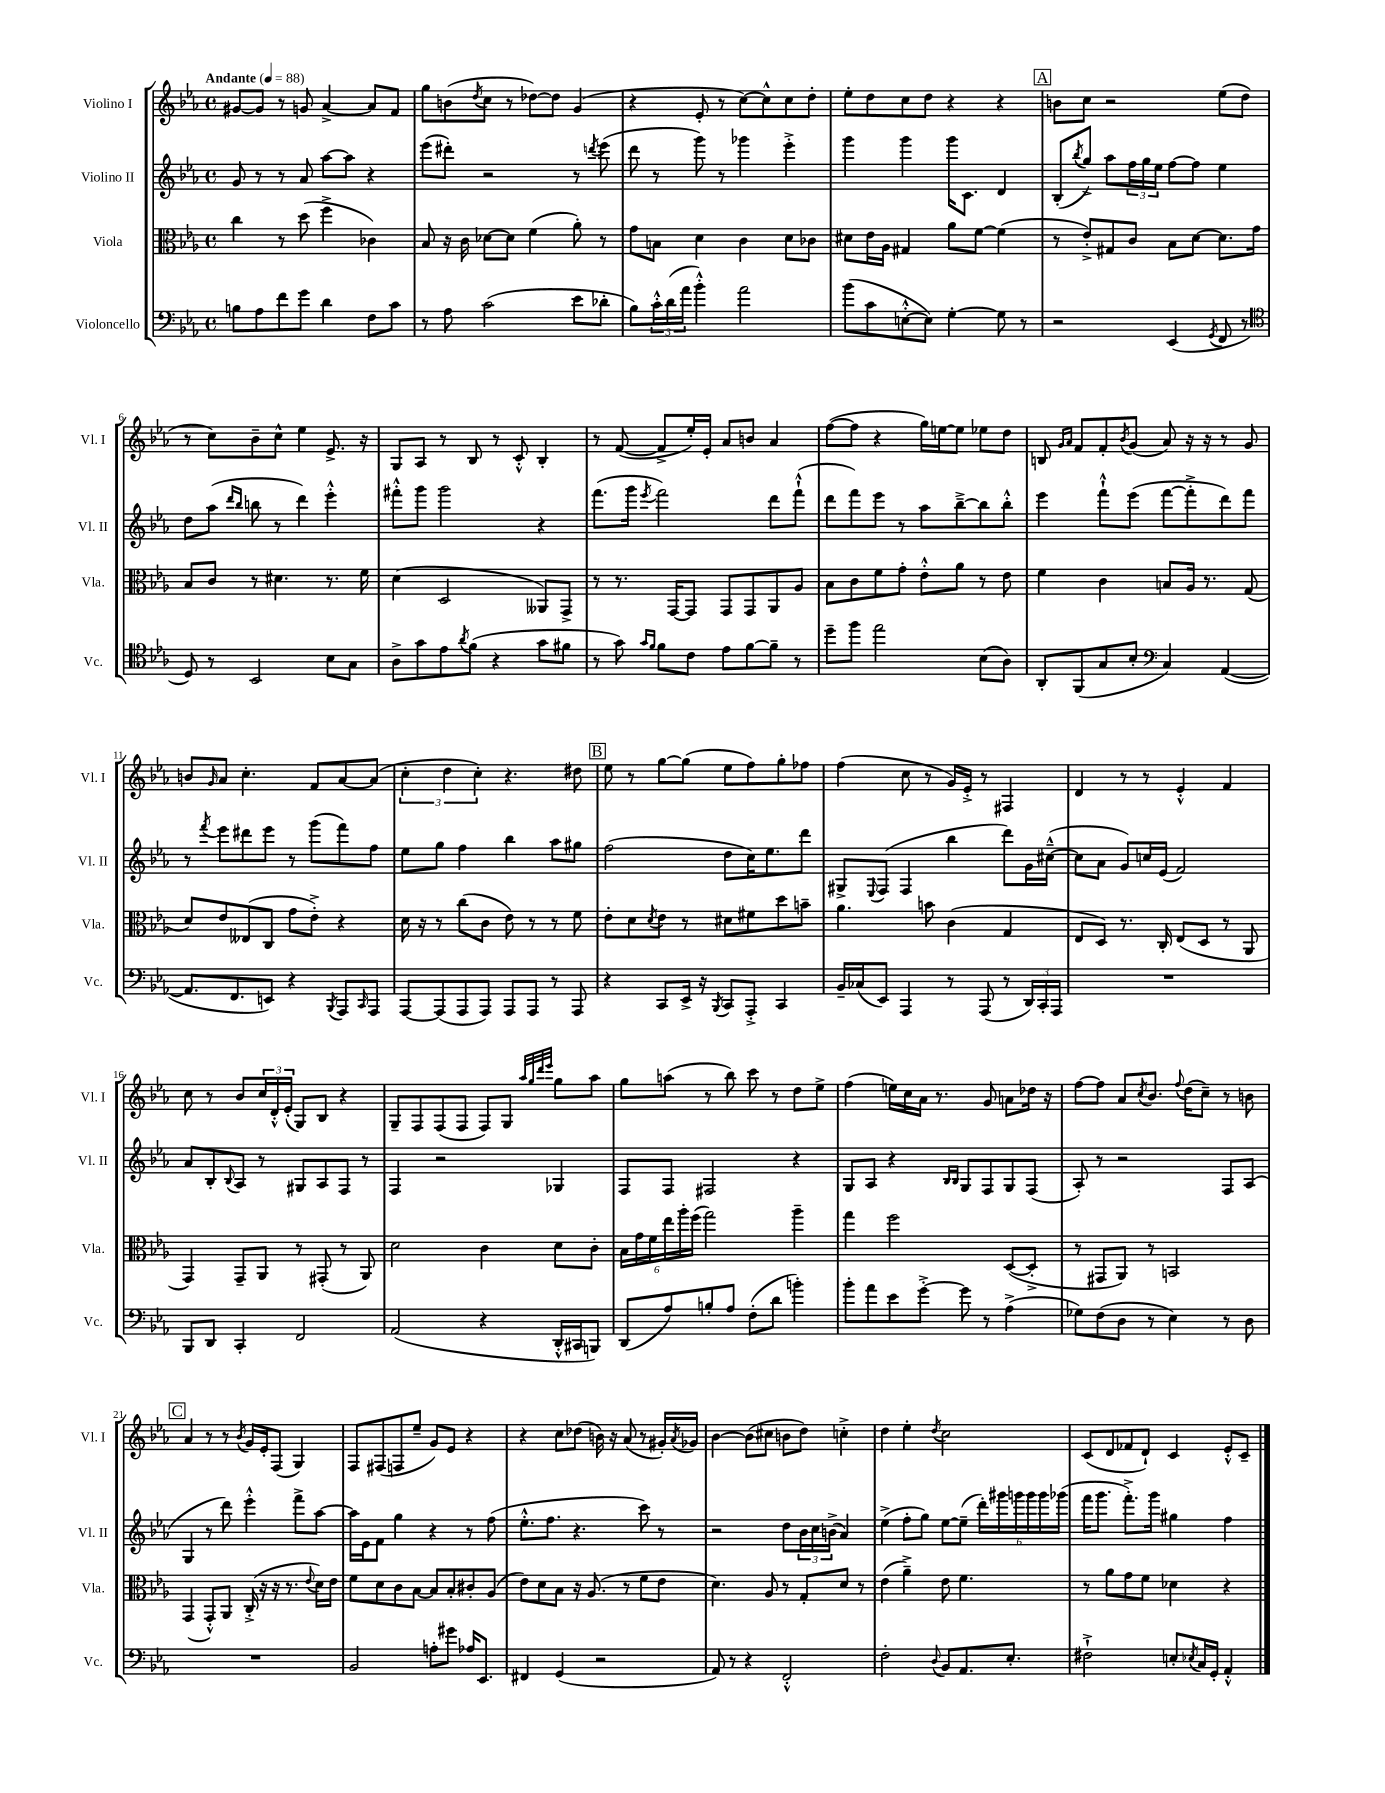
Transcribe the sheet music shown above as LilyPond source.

<<
\new StaffGroup <<
\new Staff = "s0" \with { instrumentName = "Violino I" shortInstrumentName = "Vl. I" } {
    \clef treble \key ees \major \defaultTimeSignature \time 4/4 \tempo "Andante" 4 = 88
    gis'8~ gis'8 r8 g'8 aes'4~-> aes'8 f'8 |
    g''8 b'8( \acciaccatura { d''8 } c''8 r8 des''8~) des''8 g'4( |
    r4 ees'8-. r8 c''8~) c''8-^ c''8 d''8-. |
    ees''8-. d''8 c''8 d''8 r4 r4 |
    \mark \markup { \box "A" } b'8 c''8 r2 ees''8( d''8 |
    r8 c''8) bes'8-- c''8-^ ees''4 ees'8.-> r16 |
    g8 aes8 r8 bes8 r8 c'8-.-^ bes4-. |
    r8 f'8~( f'8-> ees''16-.) ees'16-. aes'8 b'8 aes'4 |
    f''8~( f''8 r4 g''16) e''16~ e''8 ees''8 d''8 |
    b8 \grace { g'16 aes'16 } f'8 f'8-. \acciaccatura { bes'8 } g'8( aes'8) r16 r16 r8 g'8 |
    b'8 \grace { g'16 } aes'8 c''4.-. f'8 aes'8~ aes'8( |
    \tuplet 3/2 { c''4-. d''4 c''4-.) } r4. dis''8 |
    \mark \markup { \box "B" } ees''8 r8 g''8~ g''8( ees''8 f''8) g''8-. fes''8 |
    f''4( c''8 r8 g'16) ees'16-.-> r8 fis4 |
    d'4 r8 r8 ees'4-.-^ f'4 |
    c''8 r8 bes'8 \tuplet 3/2 { c''16 d'16-.-^ ees'16-.( } g8) bes8 r4 |
    g8-- f8 f8( f8 f8) g8 \grace { aes''32 g''32 d'''32 ees'''32 } g''8 aes''8 |
    g''8 a''8( r8 bes''8) c'''8 r8 d''8 ees''8-> |
    f''4( e''16) c''16 aes'16 r8. g'8 a'8 des''16 r16 |
    f''8~ f''8 aes'8 \acciaccatura { c''8 } bes'8. \appoggiatura { f''8 } d''16( c''8--) r8 b'8 |
    \mark \markup { \box "C" } aes'4 r8 r8 \acciaccatura { bes'8 } g'16 ees'16-. f8( g4) |
    f8 fis8( f8 ees''8-- g'8) ees'8 r4 |
    r4 c''8 des''8( b'16) r16 aes'8( r8 gis'16-.) \acciaccatura { aes'8 } ges'16 |
    bes'4~ bes'8( cis''8 b'8 d''8) c''4-.-> |
    d''4 ees''4-. \acciaccatura { d''8 } c''2 |
    c'8( d'8 fes'8 d'8-!) c'4 ees'8-.-^ c'8-- \bar "|." |
}
\new Staff = "s1" \with { instrumentName = "Violino II" shortInstrumentName = "Vl. II" } {
    \clef treble \key ees \major \defaultTimeSignature \time 4/4
    g'8 r8 r8 aes'8 aes''8~ aes''8 r4 |
    ees'''8( dis'''8-.) r2 r8 \acciaccatura { d'''8 } ees'''8( |
    d'''8 r8 g'''8) r8 ges'''4 ees'''4-.-> |
    g'''4 g'''4 g'''16 c'8. d'4 |
    \mark \markup { \box "A" } bes8-.( \acciaccatura { bes''8 } g''8->) aes''8 \tuplet 3/2 { f''16 g''16 ees''16 } f''8~ f''8 ees''4 |
    d''8 aes''8( \grace { d'''16 bes''16 } b''8 r8 d'''4) ees'''4-.-^ |
    fis'''8-.-^ g'''8 g'''2 r4 |
    f'''8.( g'''16 \acciaccatura { ees'''8 } f'''2) d'''8 f'''8-!-^( |
    d'''8 f'''8) ees'''8 r8 aes''8 bes''8~---> bes''8 bes''8-.-^ |
    ees'''4 f'''8-!-^ ees'''8( f'''8~ f'''8-.-> d'''8) f'''8 |
    r8 \acciaccatura { f'''8 } ees'''8 dis'''8 ees'''8 r8 g'''8( f'''8) f''8 |
    ees''8 g''8 f''4 bes''4 aes''8 gis''8 |
    \mark \markup { \box "B" } f''2( d''8 c''16) ees''8. d'''8 |
    gis8-> \appoggiatura { ees8 } f8( f4 bes''4 d'''8) g'16 cis''16~---^( |
    cis''8 aes'8 g'8) c''16 ees'16( f'2) |
    aes'8 bes8-. \appoggiatura { bes8 } aes8 r8 gis8 aes8 f8 r8 |
    f4 r2 ges4 |
    f8 f8 fis2 r4 |
    g8 aes8 r4 \grace { bes16 bes16 } g8 f8 g8 f8( |
    aes8-.) r8 r2 f8 aes8( |
    \mark \markup { \box "C" } g4 r8 d'''8) ees'''4-.-^ f'''8-> aes''8~ |
    aes''16 ees'16 f'8 g''4 r4 r8 f''8( |
    ees''8.-.-^ f''8. r4. c'''8) r8 |
    r2 d''8 \tuplet 3/2 { bes'16 c''16 b'16->( } aes'4) |
    ees''4->( f''8-. g''8) ees''8~ ees''8--( \tuplet 6/4 { d'''16-.) gis'''16 g'''16 g'''16 g'''16 ges'''16( } |
    f'''16 g'''8. f'''8.-.->) g'''16 gis''4 f''4 \bar "|." |
}
\new Staff = "s2" \with { instrumentName = "Viola" shortInstrumentName = "Vla." } {
    \clef alto \key ees \major \defaultTimeSignature \time 4/4
    c''4 r8 d''8( f''4-> ces'4) |
    bes8 r16 c'16 des'8~ des'8 f'4( aes'8-.) r8 |
    g'8 b8 d'4 c'4 d'8 ces'8 |
    dis'8 ees'16 aes16 gis4 aes'8 f'8~ f'4( |
    \mark \markup { \box "A" } r8 ees'8-.->) gis8 c'8 bes8 d'8~ d'8. g'16 |
    bes8 c'8 r8 dis'4. r8. f'16 |
    d'4( d2 aeses,8) g,8-> |
    r8 r8. g,16~ g,8 g,8 g,8 aes,8 aes8 |
    bes8 c'8 f'8 g'8-. ees'8-.-^ aes'8 r8 ees'8 |
    f'4 c'4 b8 aes16 r8. g8( |
    d'8) ees'8 eeses8( c8 g'8 ees'8-.->) r4 |
    d'16 r16 r8 c''8( c'8 ees'8) r8 r8 f'8 |
    \mark \markup { \box "B" } ees'8-. d'8 \acciaccatura { d'8 } ees'8 r8 dis'8 fis'8 d''8 b'8-- |
    aes'4. b'8 c'4( g4 |
    ees8 d8) r8. c16-. ees8( d8 r8 aes,8 |
    g,4) g,8-- aes,8 r8 gis,8-.( r8 aes,8) |
    d'2 c'4 d'8 c'8-. |
    \tuplet 6/4 { bes16 g'16 f'16 ees''16 aes''16-. f''16( } g''2) aes''4-- |
    g''4 f''2 d8~( d8-.-> |
    r8 gis,8 aes,8) r8 b,2 |
    \mark \markup { \box "C" } g,4( g,8-.-^) aes,8 c16-.->( r16 r16 r8. \appoggiatura { ees'8 } d'16) ees'16 |
    f'8 d'8 c'8 bes8~ bes8 bes8-. cis'8-. aes8( |
    ees'8) d'8 bes8 r16 aes8.( r8 f'8 ees'8 |
    d'4.) aes8 r8 g8-. d'8 r8 |
    ees'4( aes'4--->) ees'8 f'4. |
    r8 aes'8 g'8 f'8 des'4 r4 \bar "|." |
}
\new Staff = "s3" \with { instrumentName = "Violoncello" shortInstrumentName = "Vc." } {
    \clef bass \key ees \major \defaultTimeSignature \time 4/4
    b8 aes8 f'8 g'8 d'4 f8 c'8 |
    r8 aes8 c'2( ees'8 des'8-. |
    bes8) \tuplet 3/2 { c'16-.-^ d'16( aes'16 } bes'4-.-^) aes'2 |
    bes'8( c'8 e8~-.-^ e8) g4~-. g8 r8 |
    \mark \markup { \box "A" } r2 ees,4( \acciaccatura { g,8 } f,8 r8 |
    \clef tenor d8) r8 bes,2 bes8 g8 |
    aes8-> g'8 ees'8 \acciaccatura { aes'8 } f'8( r4 g'8 fis'8 |
    r8 g'8) \grace { g'16 f'16 } f'8 c'8 ees'8 f'8~ f'8-- r8 |
    d''8-- f''8 ees''2 bes8( aes8) |
    aes,8-. f,8( g8 bes8-. \clef bass c4) aes,4~( |
    aes,8. f,8. e,8) r4 \acciaccatura { bes,,8 } aes,,8 \grace { c,16 } aes,,8 |
    aes,,8~ aes,,8( aes,,8 aes,,8) aes,,8 aes,,8 r8 aes,,8 |
    \mark \markup { \box "B" } r4 c,8 ees,16-> r16 \acciaccatura { bes,,8 } c,8 aes,,8-.-> c,4 |
    bes,16-- ces16( ees,8) aes,,4 r8 aes,,8( r8 \tuplet 3/2 { d,16) c,16-. aes,,16 } |
    R1 |
    bes,,8 d,8 c,4-. f,2 |
    aes,2( r4 d,16-.-^ cis,16 b,,8) |
    d,8( aes8) b8-. aes8 f8-.( d'8 b'4-.) |
    bes'8-. aes'8 ees'8 g'8~-.-> g'8 r8 aes4->( |
    ges8) f8( d8 r8 ees4) r8 d8 |
    \mark \markup { \box "C" } R1 |
    bes,2 a8-. gis'8 aes16 ees,8. |
    fis,4 g,4( r2 |
    aes,8) r8 r4 f,2-.-^ |
    f2-. \appoggiatura { d8 } bes,8 aes,8. ees8.-. |
    fis2-!-> e8-. \acciaccatura { ees8 } c16 g,16-. aes,4-.-^ \bar "|." |
}
>>
>>
